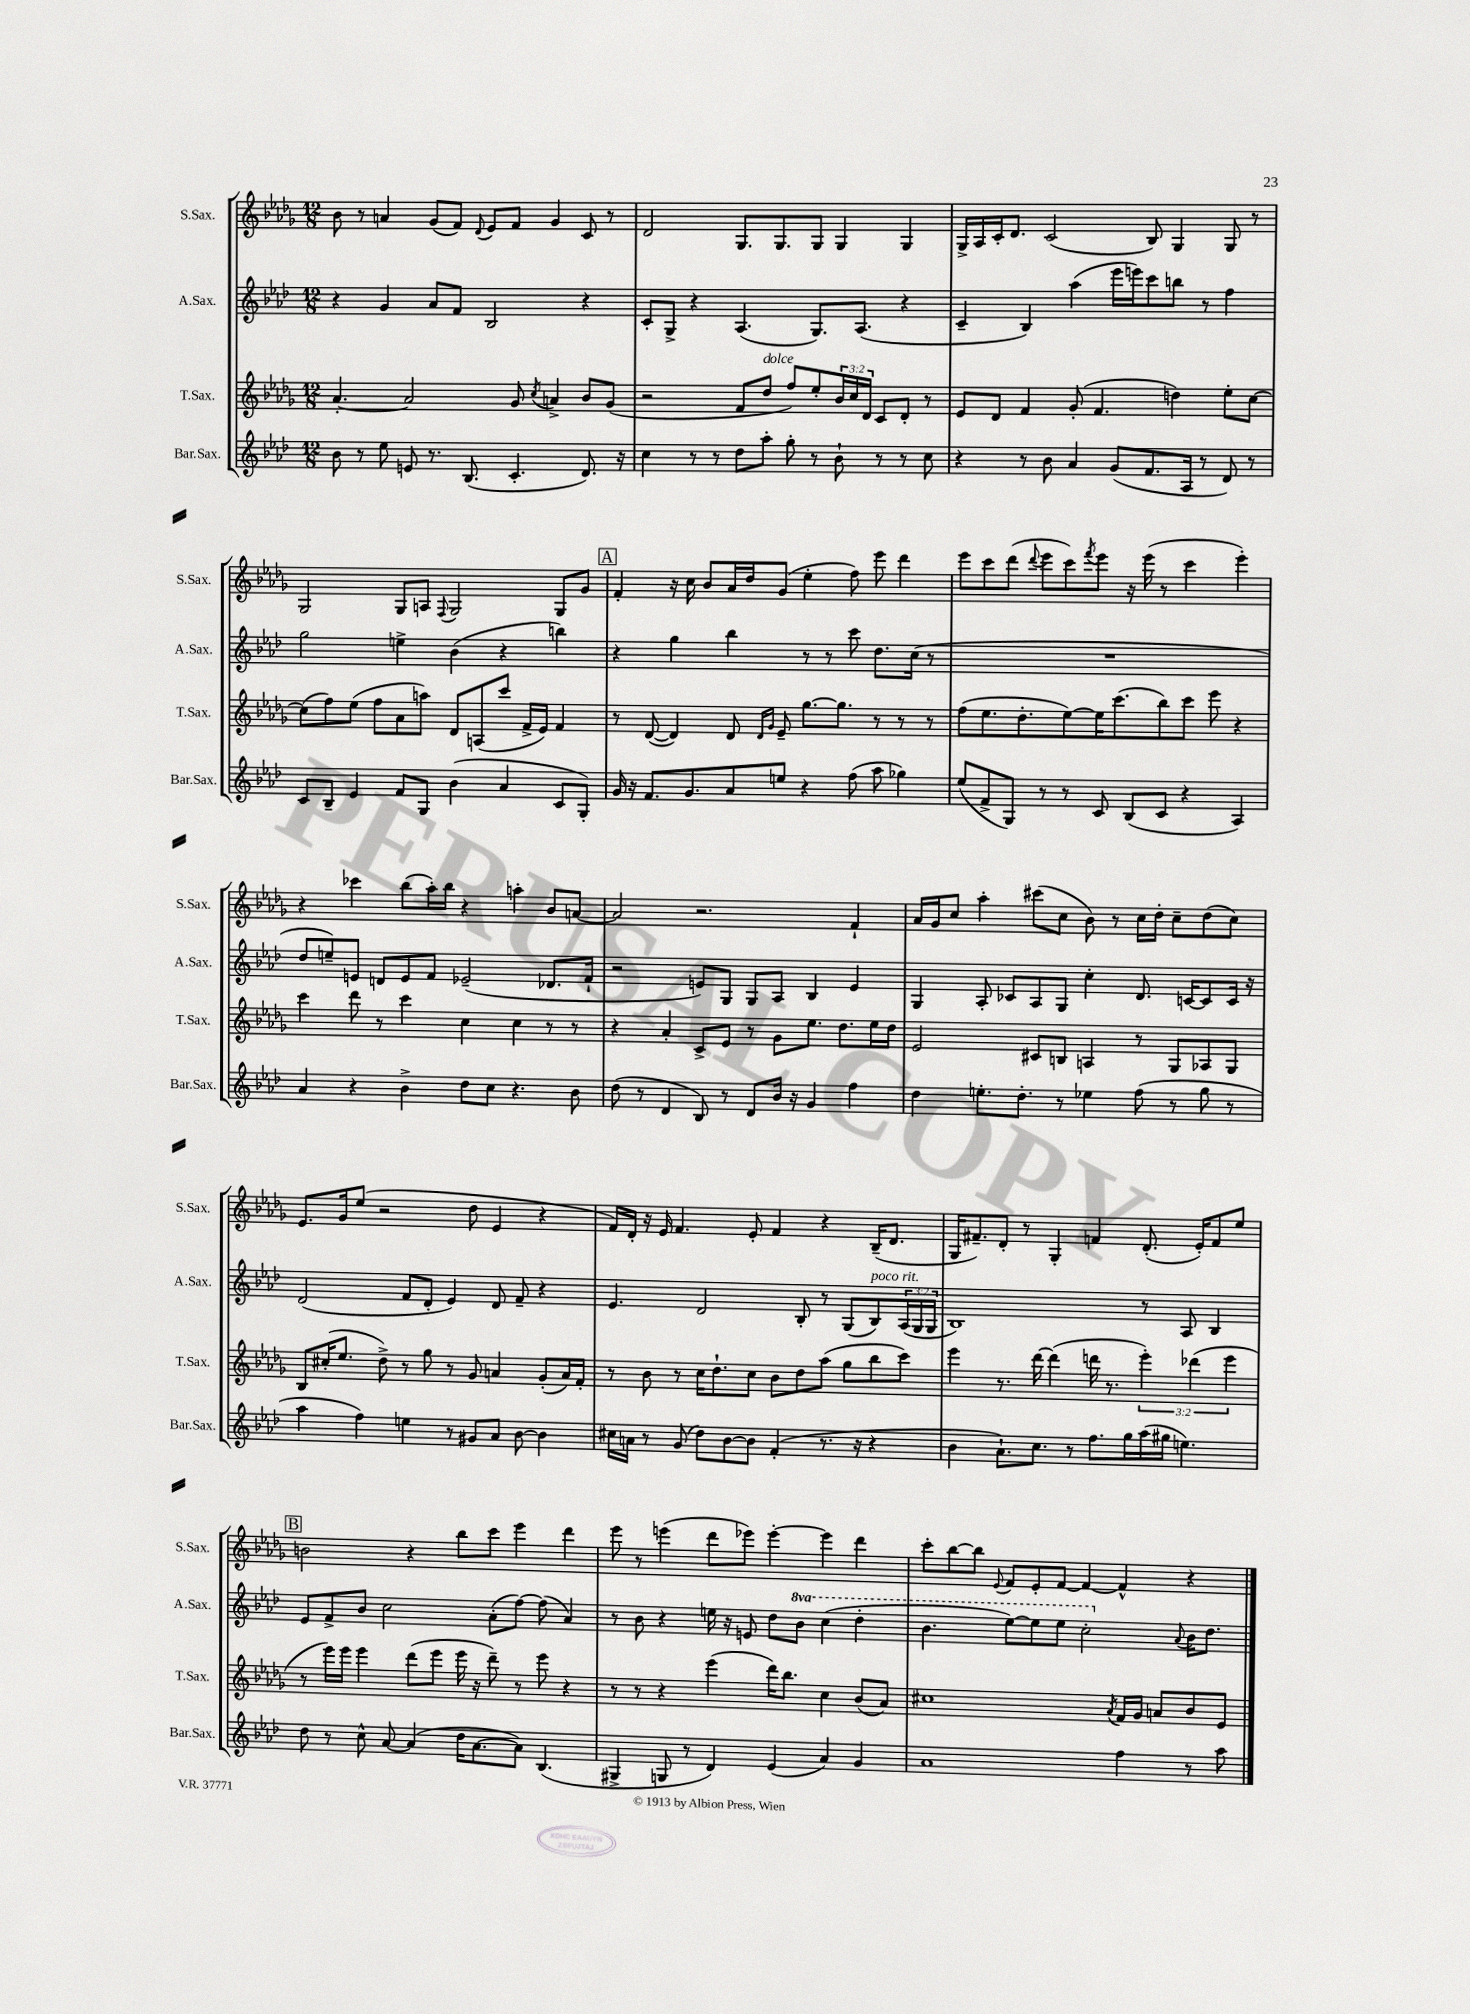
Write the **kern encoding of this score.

**kern	**kern	**kern	**kern
*staff4	*staff3	*staff2	*staff1
*clefG2	*clefG2	*clefG2	*clefG2
*k[b-e-a-d-]	*k[b-e-a-d-g-]	*k[b-e-a-d-]	*k[b-e-a-d-g-]
*M12/8	*M12/8	*M12/8	*M12/8
8b-\	[4.a-'/	4r	8b-\
8r	.	.	8r
8ee-\	.	4g/	4a/
8e/	2a-/]	.	.
8.r	.	8a-/L	(8g-/L
.	.	8f/J	8f/J)
(8.B-/	.	.	.
.	.	.	8qqd-/
.	.	2B-/	8e-/L
4.c'/	8g-/	.	8f/J
.	8qcc/	.	.
.	4a^/	.	4g-/
8.d-/)	8b-/L	4r	8c/
.	(8g-/J	.	8r
16r	.	.	.
=	=	=	=
4cc\	2r	8c'/L	2d-/
.	.	8G^/J	.
8r	.	4r	.
8r	.	.	.
8dd-\L	8f/L	(4.A-/	8.G-/L
8aa-'\J	8dd-/J	.	.
.	.	.	8.G-/
8gg'\	8ff/L)	.	.
8r	8ee-'/	8.G/L)	8G-/J
8b-`\	24b-/L	.	4G-/
.	24cc/	.	.
.	.	(8.A-/J	.
.	24d-/JJ	.	.
8r	8c/L	.	.
8r	8d-'/J	4r	4G-/
8cc\	8r	.	.
=	=	=	=
4r	8e-/L	4c~/	16G-^/LL
.	.	.	16A-/
.	8d-/J	.	16c'/J
.	.	.	8.d-/J
8r	4f/	4B-/)	.
8b-\	.	.	(2c/
4a-/	(8g-'/	(4aa-\	.
.	4.f/	.	.
(8g/L	.	16eee-\LL	.
.	.	16eee\J)	.
8.f/	.	8ccc\	8B-/)
.	4dd\)	8bb\J	4G-/
16A-/Jk	.	.	.
8r	.	8r	.
8d-/)	8ee-'\L	4ff\	8G-/
8r	[8cc\J	.	8r
=	=	=	=
8c/L	(8cc\]L	2gg\	2G-/
8B-~/J	8ff\)	.	.
4e-/	(8ee-\J	.	.
.	8ff\L	.	.
8f/L	8a-\	4ee^\	8G-/L
8G/J	8aa\J)	.	8A/J
.	.	.	8qqF/
(4b-\	8d-/L	(4b-\	2G-/
.	(8A/	.	.
4a-/	8ccc/J	4r	.
.	16f^/LL	.	.
.	16e-/JJ)	.	.
8c/L	4f/	4bb\)	8G-/L
8G'/J)	.	.	8g-/J
=	=	=	=
16g/	8r	4r	4f'/
16r	.	.	.
8.f/L	([8d-/	.	.
.	4d-/])	4gg\	16r
8.g/	.	.	16cc\
.	.	.	8b-/L
8a-/	8d-/	4bb-\	16a-/L
.	.	.	16dd-/J
.	16qqd-/LL	.	.
.	16qqg-/JJ	.	.
8ee/J	8e-~/	.	(8g-/J
4r	[8.gg-\L	8r	4ee-'\
.	.	8r	.
.	8.gg-\]J	.	.
(8ff\	.	8ccc\	8ff\)
8aa-\	8r	8.dd-\L	8eee-\
4gg-\)	8r	.	4ddd-\
.	.	(16cc\Jk	.
.	8r	8r	.
=	=	=	=
(8ee-/L	(8ff\L	1.r	8eee-\L
8f^/	8.ee-\	.	8ccc\
8G/J)	.	.	(8ddd-\J
.	8.dd-'\	.	.
.	.	.	8qqddd-/
8r	.	.	8eee-\L
8r	[8ee-\)	.	8ccc\)
.	.	.	8qfff/
8c/	16ee-\]K	.	8eee-\J
.	(8.ccc\	.	.
(8B-/L	.	.	16r
.	.	.	(16eee-\
8c/J	8bb-\)	.	8r
4r	8ccc\J	.	4ccc\
.	8eee-\	.	.
4A-/)	4r	.	4eee-'\)
=	=	=	=
4a-/	4ccc\	8dd-/L	4r
.	.	8ee~/)	.
4r	8ddd-\	8e/J	4ccc-\
.	8r	8d/L	.
4b-^\	4ccc\	8e/	(8bb-\L
.	.	8f/J	16aa-'\L)
.	.	.	16bb-\JJ
8dd-\L	4cc\	(2e-~/	4r
8cc\J	.	.	.
4.r	4cc\	.	4aa'\
.	8r	8.d-/L	8b-/L
8b-\	8r	.	[8a/J
.	.	16f`/Jk	.
=	=	=	=
(8dd-\	4r	2r	2a/]
8r	.	.	.
4d-/	4a-'/	.	.
8B-/)	8c^/L	8e/L)	2.r
8r	8e-/J	8G/J	.
8d-/L	8r	8G/L	.
16b-/Jk	8g-\L	8A-/J	.
16r	.	.	.
4g/	8.ee-\J	4B-/	.
.	8.dd-\L	.	.
4ff\	.	4e/	4f`/
.	16ee-\L	.	.
.	16dd-\JJ	.	.
=	=	=	=
4dd-\	2e-/	4G/	16a-/LL
.	.	.	16g-/J
.	.	.	8cc/J
8.ee'\L	.	8A-'/	4aa-'\
.	.	8c-/L	.
8.dd-'\J	.	.	.
.	8c#/L	8A-/	(8ccc#\L
8r	8B/J	8G/J	8cc\J
4ee-\	4A/	4cc'\	8b-\)
.	.	.	8r
(8ff\	8r	8.d-/	16cc\LL
.	.	.	16dd-'\JJ
8r	8G-/L	.	8cc~\L
.	.	[16c/LK	.
8gg\	8A-/	8c/]	(8dd-\
8r	8G-/J	16c/Jk	8cc\J)
.	.	16r	.
=	=	=	=
4aa-\	8B-/L	(2d-/	8.e-/L
.	(16cc#'/K	.	.
.	8.ee-/J	.	16g-/k
4ff\)	.	.	(8ee-/J
.	8dd-^\)	.	2r
4ee\	8r	8f/L	.
.	8gg-\	8d-'/J	.
8r	8r	4e-/)	.
8g#/L	8g-/	.	8dd-\
8a-/J	4a/	8d-/	4e-/
[8b-\	.	8f~/	.
4b-\]	(8g-'/L	4r	4r
.	16a/L)	.	.
.	16f'/JJ	.	.
=	=	=	=
16cc#\LL	8r	4.e-/	16f/LL)
16a\JJ	.	.	16d-'/JJ
8r	8b-\	.	16r
.	.	.	16e-/
(8g/	8r	.	4.f/
8dd-\L)	16cc\LK	2d-/	.
.	8.dd-`\	.	.
[8b-\	.	.	.
8b-\]J	8cc\J	.	8e-'/
(4f'/	8b-\L	.	4f/
.	8dd-\	8B-'/	.
8.r	(8aa-\J	8r	4r
.	8gg-\L	(8G/L	.
16r	.	.	.
4r	8bb-\	8B-/)	(16B-~/LK
.	.	.	8.d-/J
.	8ccc\J)	(24A-/L	.
.	.	24G/	.
.	.	24G/JJ	.
=	=	=	=
4b-\	4eee-\	1B-)	16G-/LK
.	.	.	8.f#~/)
8.a-`\L)	8.r	.	8d-'/J
.	.	.	8r
8.cc\J	[16ddd-\	.	.
.	(4ddd-\]	.	4G-'/
8r	.	.	.
8.ff\L	16ddd\	.	4f/
.	8.r	.	.
16gg\L	.	.	.
(16aa-\	6eee-'\)	8r	(8.d-'/
16gg#\JJ	.	.	.
4.ee\)	.	8A-/	.
.	(6ddd-\	.	.
.	.	.	16e-'/LK)
.	.	4B-/	8f/
.	6eee-\	.	.
.	.	.	8ee-/J
=	=	=	=
8dd-\	8r	8e-/L	2b\
8r	16eee-\LL)	8f^/	.
.	16eee-\JJ	.	.
8cc^^\	4eee-\	8b-/J	.
[8a-/	.	2cc\	.
(4a-/]	(8ddd-\L	.	4r
.	8eee-\J	.	.
16dd-\LK	16eee-\	.	8bb-\L
[8.a-\	16r	.	.
.	8ddd-~\)	(8a-'\L	8ccc\J
8a-\]J)	8r	[8ff\J)	4eee-\
(4.B-/	8eee-\	(8ff\]	.
.	4r	4a-/)	4ddd-\
=	=	=	=
4G#^/	8r	8r	8eee-\
.	8r	8b-\	8r
8G/	4r	4r	(4eee\
8r	.	.	.
4d-/)	(4eee-\	16ee\	8ddd-\L
.	.	16r	.
.	.	8e/	8eee-\J)
(4e-/	16ddd-\LK)	8dd-\L	[4eee-'\
.	8.bb-\J	.	.
.	.	8bb-\J	.
4a-/)	4cc\	(4ccc\	4eee-\]
4g/	(8b-/L	4ddd-'\	4ddd-\
.	8a-/J)	.	.
=	=	=	=
1a-	1cc#	4.bb-\	8ccc'\L
.	.	.	[8bb-\
.	.	.	8bb-\]J
.	.	.	8qqe-/
.	.	[8eee-\L)	8f/L
.	.	8eee-\]	8e-'/
.	.	8eee-\J	[8f/J
.	.	2ccc'\	4f/_
.	8qa-/	.	.
4ff\	16f/LL	.	4f^^/]
.	16g-/JJ	.	.
.	8a/L	.	.
.	.	8qqa-/	.
8r	8b-/	16b-\LK	4r
.	.	8.dd-\J	.
8aa-\	8e-/J	.	.
==	==	==	==
*-	*-	*-	*-
